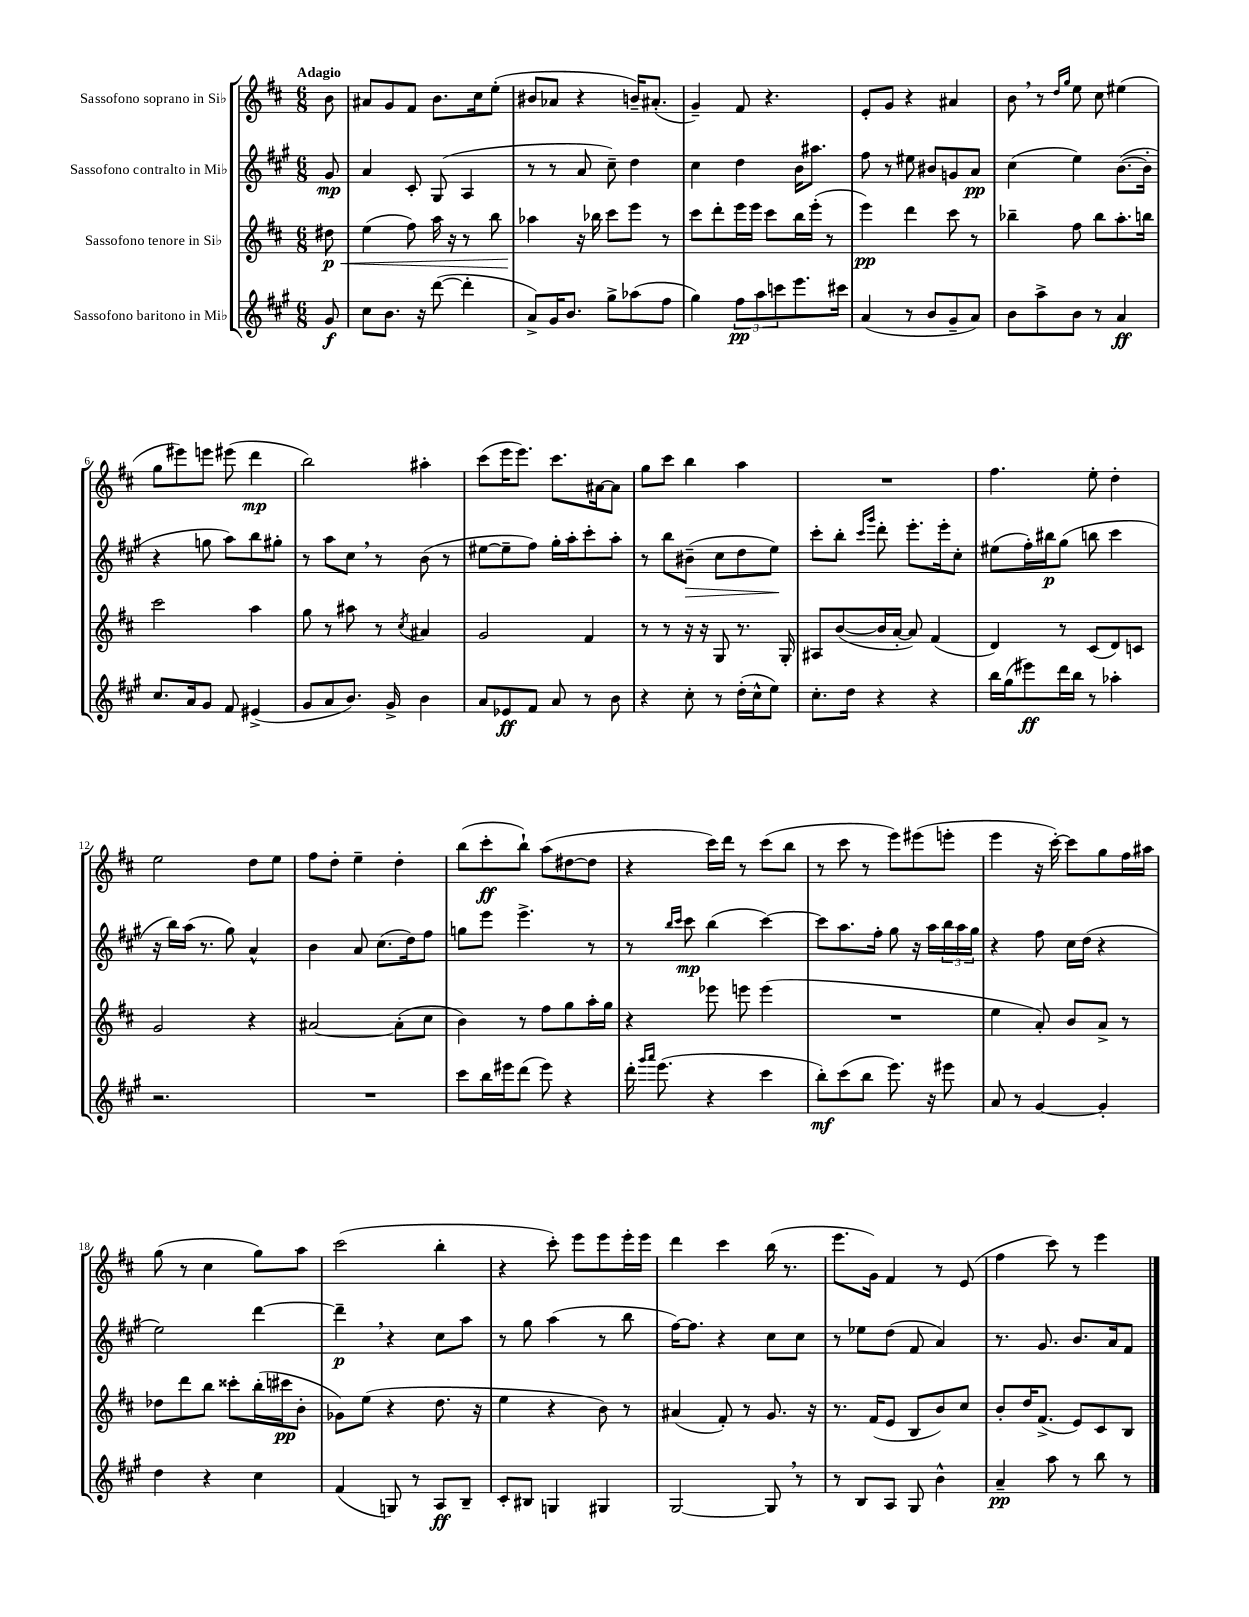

**kern	**dynam	**kern	**dynam	**kern	**dynam	**kern	**dynam
*part4	*part4	*part3	*part3	*part2	*part2	*part1	*part1
*staff4	*staff4	*staff3	*staff3	*staff2	*staff2	*staff1	*staff1
*I"Sassofono baritono in Mi♭	*	*I"Sassofono tenore in Si♭	*	*I"Sassofono contralto in Mi♭	*	*I"Sassofono soprano in Si♭	*
*clefG2	*	*clefG2	*	*clefG2	*	*clefG2	*
*k[f#c#g#]	*	*k[f#c#]	*	*k[f#c#g#]	*	*k[f#c#]	*
*M6/8	*	*M6/8	*	*M6/8	*	*M6/8	*
=	=	=	=	=	=	=	=
!	!	!	!	!	!	!LO:TX:a:B:t=Adagio	!
!	!	!	!LO:HP:b	!	!	!	!
8g#/	f	8dd#X\	< p	8g#/	mp	8b\	.
=1	=1	=1	=1	=1	=1	=1	=1
8cc#\L	.	(4ee\	.	4a/	.	8a#X/L	.
8.b\J	.	.	.	.	.	8g/	.
.	.	8ff#\)	.	8c#'/	.	8f#/J	.
16r	.	.	.	.	.	.	.
([8ddd\	.	16aa\	.	(8G#/	.	8.b\L	.
.	.	16r	.	.	.	.	.
4ddd'\]	.	8r	.	4A/	.	.	.
.	.	.	.	.	.	16cc#\k	.
.	.	8bb\	.	.	.	(8ee'\J	.
=2	=2	=2	=2	=2	=2	=2	=2
8a^/L)	.	4aa-X\	.	8r	.	8b#X/L	.
16g#/K	.	.	.	8r	.	8a-X/J	.
8.b/J	.	.	.	.	.	.	.
.	.	16r	[	8a/	.	4r	.
.	.	16bb-X\	.	.	.	.	.
8gg#^\L	.	8ccc#\L	.	8cc#~\)	.	.	.
(8aa-X\	.	8eee\J	.	4dd\	.	16bn~/KL)	.
.	.	.	.	.	.	(8.a#X'/J	.
8ff#\J	.	8r	.	.	.	.	.
=3	=3	=3	=3	=3	=3	=3	=3
4gg#\)	.	8ccc#\L	.	4cc#\	.	4g~/)	.
.	.	8ddd'\	.	.	.	.	.
12ff#\L	pp	16eee\L	.	4dd\	.	8f#/	.
.	.	16eee\JJ	.	.	.	.	.
12aa\	.	.	.	.	.	.	.
.	.	8ccc#\L	.	.	.	4.r	.
12cccn\	.	.	.	.	.	.	.
8.eee\	.	16bb\L	.	16b\KL	.	.	.
.	.	(16eee'\JJ	.	8.aa#X\J	.	.	.
.	.	8r	.	.	.	.	.
16ccc#X\Jk	.	.	.	.	.	.	.
=4	=4	=4	=4	=4	=4	=4	=4
(4a/	.	4eee\)	pp	8ff#\	.	8e'/L	.
.	.	.	.	8r	.	8g/J	.
8r	.	4ddd\	.	8ee#X\	.	4r	.
8b/L	.	.	.	8b#X/L	.	.	.
8g#~/	.	8ccc#\	.	8gn/	.	4a#X/	.
8a/J)	.	8r	.	8a/J	pp	.	.
=5	=5	=5	=5	=5	=5	=5	=5
8b\L	.	4bb-X~\	.	(4cc#\	.	8b,\	.
8aa^\	.	.	.	.	.	8r	.
.	.	.	.	.	.	16qqdd/LL	.
.	.	.	.	.	.	16qqgg/JJ	.
8b\J	.	8ff#\	.	4ee\)	.	8ee\	.
8r	.	8bb-\L	.	.	.	8cc#\	.
4a/	ff	8.aa'\	.	([8.b\L	.	(4ee#X\	.
.	.	16bbn\Jk	.	16b'\Jk]	.	.	.
!!LO:LB:g=z
=6	=6	=6	=6	=6	=6	=6	=6
8.cc#/L	.	2ccc#\	.	4r	.	8gg\L	.
.	.	.	.	.	.	8eee#X\)	.
16a/k	.	.	.	.	.	.	.
8g#/J	.	.	.	8ggn\	.	8eeen\J	.
8f#/	.	.	.	8aa\L)	.	(8eee#X\	.
(4e#X^/	.	4aa\	.	8bb\	.	4ddd\	mp
.	.	.	.	8gg#X'\J	.	.	.
=7	=7	=7	=7	=7	=7	=7	=7
8g#/L	.	8gg\	.	8r	.	2bb\)	.
8a/	.	8r	.	8aa\L	.	.	.
8.b/J)	.	8aa#X\	.	8cc#,\J	.	.	.
.	.	8r	.	8r	.	.	.
16g#^/	.	.	.	.	.	.	.
.	.	8qcc#/	.	.	.	.	.
4b\	.	4a#X/	.	(8b\	.	4aa#X'\	.
.	.	.	.	8r	.	.	.
=8	=8	=8	=8	=8	=8	=8	=8
8a/L	.	2g/	.	[8ee#X\L	.	(8ccc#\L	.
8e-X/	ff	.	.	8ee#~\]	.	16eee\K	.
.	.	.	.	.	.	8.eee\J)	.
8f#/J	.	.	.	8ff#\J)	.	.	.
8a/	.	.	.	16gg#'\LL	.	8.ccc#\L	.
.	.	.	.	16aa'\J	.	.	.
8r	.	4f#/	.	8ccc#'\	.	.	.
.	.	.	.	.	.	[16a#X\k	.
8b\	.	.	.	8aa'\J	.	8a#\J]	.
=9	=9	=9	=9	=9	=9	=9	=9
4r	.	8r	.	8r	.	8gg\L	.
.	.	8r	.	8bb\L	.	8ccc#\J	.
!	!	!	!	!	!LO:HP:b	!	!
8cc#'\	.	16r	.	(8b#X~\J	>	4bb\	.
.	.	16r	.	.	.	.	.
8r	.	8G/	.	8cc#\L	.	.	.
(16dd'\LL	.	8.r	.	8dd\	.	4aa\	.
16cc#^^\J	.	.	.	.	.	.	.
8ee\J)	.	.	.	8ee\J)	.	.	.
.	.	16G'/	.	.	.	.	.
.	.	.	.	.	]	.	.
=10	=10	=10	=10	=10	=10	=10	=10
8.cc#'\L	.	8A#X/L	.	8ccc#'\L	.	2.r	.
.	.	([8b/	.	8bb'\J	.	.	.
16dd\Jk	.	.	.	.	.	.	.
.	.	.	.	16qqccc#/LL	.	.	.
.	.	.	.	16qqggg#/JJ	.	.	.
4r	.	16b/L]	.	8ddd'\	.	.	.
.	.	[16a'/JJ	.	.	.	.	.
.	.	8a/])	.	8.eee'\L	.	.	.
4r	.	(4f#/	.	.	.	.	.
.	.	.	.	16eee'\k	.	.	.
.	.	.	.	8cc#'\J	.	.	.
=11	=11	=11	=11	=11	=11	=11	=11
16bb\LL	.	4d/)	.	(8ee#X\L	.	4.ff#\	.
(16gg#\J	.	.	.	.	.	.	.
8eee#X\)	ff	.	.	16ff#'\L)	.	.	.
.	.	.	.	16bb#X\J	p	.	.
16ddd\L	.	8r	.	(8gg#\J	.	.	.
16bb\JJ	.	.	.	.	.	.	.
8r	.	(8c#/L	.	8bbn\	.	8ee'\	.
4aa-X'\	.	8d/)	.	4ccc#\	.	4dd'\	.
.	.	8cn/J	.	.	.	.	.
!!LO:LB:g=z
=12	=12	=12	=12	=12	=12	=12	=12
2.r	.	2g/	.	16r	.	2ee\	.
.	.	.	.	16bb\LL)	.	.	.
.	.	.	.	(16aa\JJ	.	.	.
.	.	.	.	8.r	.	.	.
.	.	.	.	8gg#\)	.	.	.
.	.	4r	.	4a^^/	.	8dd\L	.
.	.	.	.	.	.	8ee\J	.
=13	=13	=13	=13	=13	=13	=13	=13
2.r	.	[2a#X/	.	4b\	.	8ff#\L	.
.	.	.	.	.	.	8dd'\J	.
.	.	.	.	8a/	.	4ee~\	.
.	.	.	.	(8.cc#\L	.	.	.
.	.	(8a#'\L]	.	.	.	4dd'\	.
.	.	.	.	16dd\k)	.	.	.
.	.	8cc#\J	.	8ff#\J	.	.	.
=14	=14	=14	=14	=14	=14	=14	=14
8ccc#\L	.	4b\)	.	8ggn\L	.	(8bb\L	.
16bb\L	.	.	.	8eee\J	.	8ccc#'\	ff
16eee#X\J	.	.	.	.	.	.	.
(8ddd\J	.	8r	.	4.eee^\	.	8bb`\J)	.
8eee#\)	.	8ff#\L	.	.	.	(8aa\L	.
4r	.	8gg\	.	.	.	[8dd#X\	.
.	.	16aa'\L	.	8r	.	8dd#\J]	.
.	.	16gg\JJ	.	.	.	.	.
=15	=15	=15	=15	=15	=15	=15	=15
16ddd'\	.	4r	.	8r	.	4r	.
16qqggg#/LL	.	.	.	.	.	.	.
16qqaaa/JJ	.	.	.	.	.	.	.
(8.eee\	.	.	.	.	.	.	.
.	.	.	.	16qqbb/LL	.	.	.
.	.	.	.	16qqccc#/JJ	.	.	.
.	.	.	.	8ccc#\	mp	.	.
4r	.	8eee-X\	.	(4bb\	.	16ccc#\LL)	.
.	.	.	.	.	.	16ddd\JJ	.
.	.	8eeen\	.	.	.	8r	.
4ccc#\	.	(4eee\	.	[4ccc#\)	.	(8ccc#\L	.
.	.	.	.	.	.	8bb\J	.
=16	=16	=16	=16	=16	=16	=16	=16
8bb'\L)	mf	2.r	.	8ccc#\L]	.	8r	.
(8ccc#\	.	.	.	8.aa\	.	8ccc#\	.
8bb\J	.	.	.	.	.	8r	.
.	.	.	.	16ff#'\Jk	.	.	.
8.eee\)	.	.	.	8gg#\	.	8eee\L)	.
.	.	.	.	16r	.	(8eee#X\	.
16r	.	.	.	16aa\LL	.	.	.
8eee#X\	.	.	.	24bb\	.	8eeen'\J	.
.	.	.	.	24aa\	.	.	.
.	.	.	.	24gg#\JJ	.	.	.
=17	=17	=17	=17	=17	=17	=17	=17
8a/	.	4ee\	.	4r	.	4eee\	.
8r	.	.	.	.	.	.	.
[4g#/	.	8a'/)	.	8ff#\	.	16r	.
.	.	.	.	.	.	[16ccc#'\)	.
.	.	8b/L	.	16cc#\LL	.	8ccc#\L]	.
.	.	.	.	(16dd\JJ	.	.	.
4g#'/]	.	8a^/J	.	4r	.	8gg\	.
.	.	8r	.	.	.	16ff#\L	.
.	.	.	.	.	.	16aa#X\JJ	.
!!LO:LB:g=z
=18	=18	=18	=18	=18	=18	=18	=18
4dd\	.	8dd-X\L	.	2ee\)	.	(8gg\	.
.	.	8ddd\	.	.	.	8r	.
4r	.	8bb\J	.	.	.	4cc#\	.
.	.	8ccc##X'\L	.	.	.	.	.
4cc#\	.	(16bb'\L	.	[4ddd\	.	8gg\L)	.
.	.	16ccc#X\J	pp	.	.	.	.
.	.	8b'\J	.	.	.	8aa\J	.
=19	=19	=19	=19	=19	=19	=19	=19
(4f#/	.	8g-X\L)	.	4ddd~,\]	p	(2ccc#\	.
.	.	(8ee\J	.	.	.	.	.
8Gn/)	.	4r	.	4r	.	.	.
8r	.	.	.	.	.	.	.
8A/L	ff	8.dd\	.	8cc#\L	.	4bb'\	.
8B~/J	.	.	.	8aa\J	.	.	.
.	.	16r	.	.	.	.	.
=20	=20	=20	=20	=20	=20	=20	=20
8c#'/L	.	4ee\	.	8r	.	4r	.
8B#X/J	.	.	.	8gg#\	.	.	.
4Gn/	.	4r	.	(4aa\	.	8ccc#'\)	.
.	.	.	.	.	.	8eee\L	.
4G#X/	.	8b\)	.	8r	.	8eee\	.
.	.	8r	.	8bb\	.	16eee'\L	.
.	.	.	.	.	.	16eee\JJ	.
=21	=21	=21	=21	=21	=21	=21	=21
[2G#/	.	(4a#X/	.	[16ff#\KL)	.	4ddd\	.
.	.	.	.	8.ff#\J]	.	.	.
.	.	8f#'/)	.	4r	.	4ccc#\	.
.	.	8r	.	.	.	.	.
8G#,/]	.	8.g/	.	8cc#\L	.	(16bb\	.
.	.	.	.	.	.	8.r	.
8r	.	.	.	8cc#\J	.	.	.
.	.	16r	.	.	.	.	.
=22	=22	=22	=22	=22	=22	=22	=22
8r	.	8.r	.	8r	.	8.eee\L	.
8B/L	.	.	.	8ee-X\L	.	.	.
.	.	(16f#/KL	.	.	.	16g\Jk)	.
8A/J	.	8e/J	.	(8dd\J	.	4f#/	.
8G#/	.	8B/L	.	8f#/	.	.	.
4b^^\	.	8b/)	.	4a/)	.	8r	.
.	.	8cc#/J	.	.	.	(8e/	.
=23	=23	=23	=23	=23	=23	=23	=23
4a~/	pp	8b'/L	.	8.r	.	4ff#\	.
.	.	16dd/K	.	.	.	.	.
.	.	(8.f#^/J	.	8.g#/	.	.	.
8aa\	.	.	.	.	.	8ccc#\)	.
8r	.	8e/L)	.	8.b/L	.	8r	.
8bb\	.	8c#/	.	.	.	4eee\	.
.	.	.	.	16a/k	.	.	.
8r	.	8B/J	.	8f#/J	.	.	.
==	==	==	==	==	==	==	==
*-	*-	*-	*-	*-	*-	*-	*-
